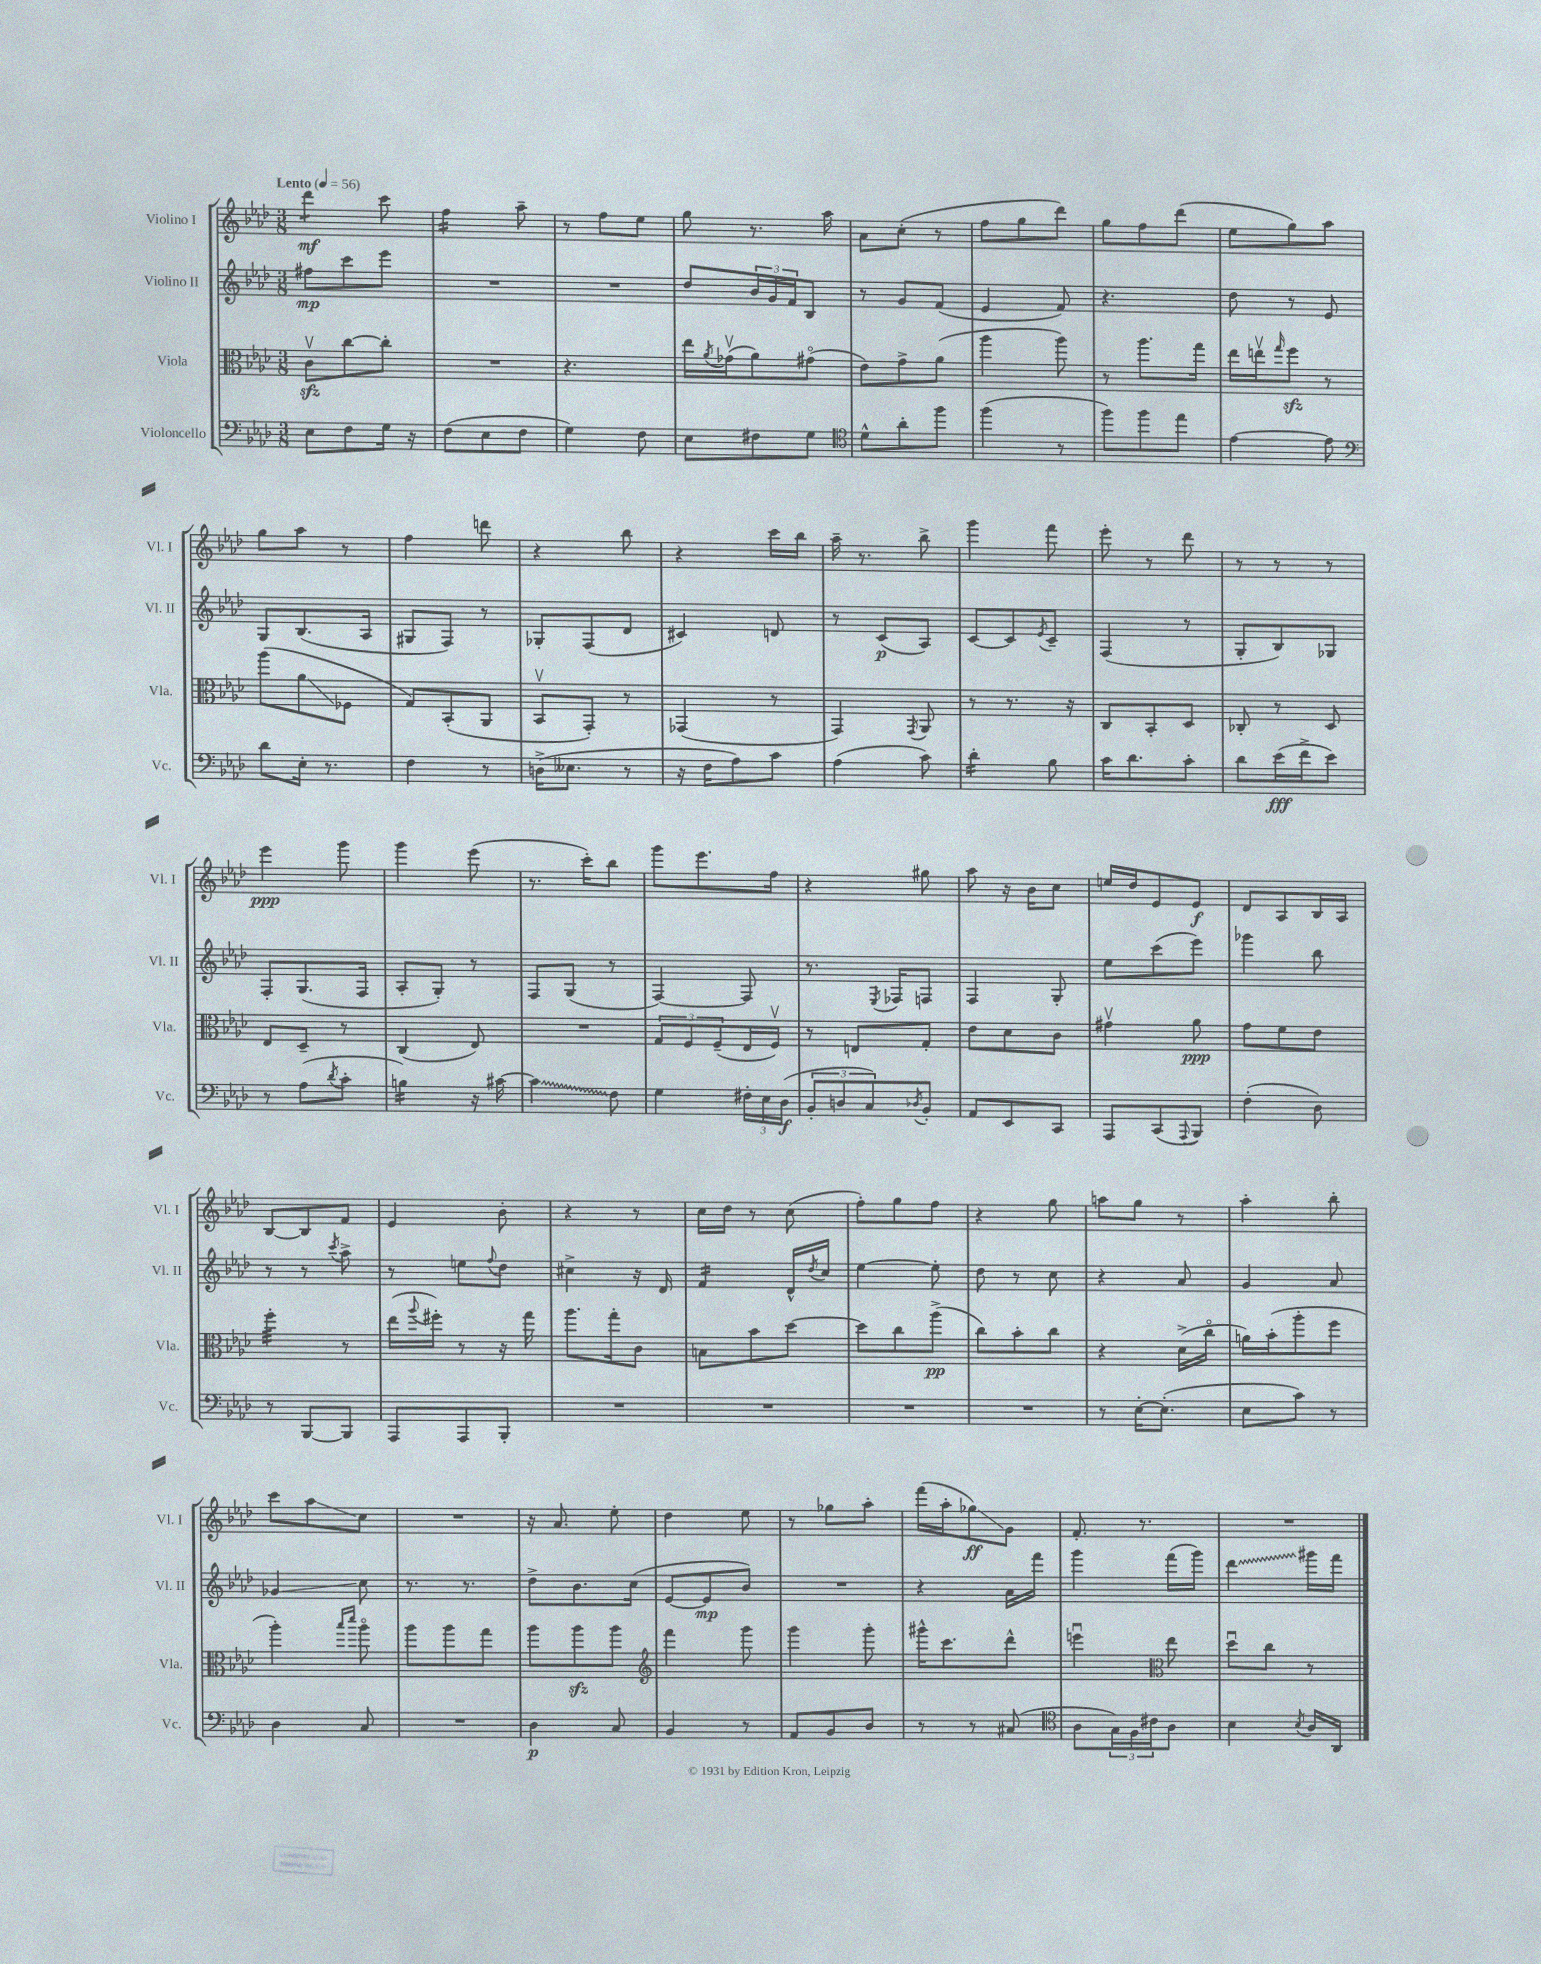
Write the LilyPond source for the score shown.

<<
\new StaffGroup <<
\new Staff = "s0" \with { instrumentName = "Violino I" shortInstrumentName = "Vl. I" } {
    \clef treble \key aes \major \numericTimeSignature \time 3/8 \tempo "Lento" 4 = 56
    des'''4:8\mf c'''8 |
    f''4:16 aes''8-- |
    r8 f''8 ees''8 |
    g''8 r8. aes''16 |
    aes'8 c''8-.( r8 |
    f''8 g''8 des'''8) |
    g''8 f''8 des'''8( |
    ees''8 g''8) aes''8 |
    g''8 aes''8 r8 |
    f''4 d'''8 |
    r4 bes''8 |
    r4 c'''16 bes''16 |
    aes''16-- r8. bes''8-> |
    g'''4 f'''8 |
    ees'''8-. r8 des'''8 |
    r8 r8 r8 |
    ees'''4\ppp g'''8 |
    g'''4 ees'''8( |
    r8. c'''16-.) bes''8 |
    g'''8 ees'''8. f''16 |
    r4 gis''8 |
    aes''8 r16 bes'16 c''8 |
    e''16 des''16 ees'8 ees'8\f |
    des'8 aes8 bes16 aes16 |
    bes8~ bes8 f'8 |
    ees'4 bes'8-. |
    r4 r8 |
    c''16 des''16 r8 c''8( |
    f''8-.) g''8 f''8 |
    r4 g''8 |
    a''8 g''8 r8 |
    aes''4-. bes''8-. |
    c'''8 aes''8\glissando c''8 |
    R4. |
    r16 aes'8. ees''8-. |
    des''4 ees''8 |
    r8 ges''8 aes''8-. |
    f'''16( aes''16-. ges''8\glissando\ff) g'8 |
    f'8.-. r8. |
    R4. \bar "|." |
}
\new Staff = "s1" \with { instrumentName = "Violino II" shortInstrumentName = "Vl. II" } {
    \clef treble \key aes \major \numericTimeSignature \time 3/8
    fis''8\mp c'''8 ees'''8 |
    R4. |
    R4. |
    des''8 \tuplet 3/2 { bes'16 g'16 f'16 } bes8 |
    r8 g'8 f'8( |
    ees'4 f'8) |
    r4. |
    des''8 r8 ees'8 |
    g8 bes8.( aes16 |
    gis8 f8) r8 |
    ges8-. f8( des'8 |
    cis'4) d'8 |
    r8 c'8\p( aes8) |
    c'8~ c'8 \acciaccatura { ees'8 } c'8-- |
    f4( r8 |
    g8-. bes8) ges8 |
    f8-. g8.( f16 |
    aes8-. g8-.) r8 |
    f8 g8( r8 |
    f4~) f8 |
    r8. \acciaccatura { ees8 } fes16 f8 |
    f4 g8-. |
    ees''8 c'''8( ees'''8) |
    ges'''4 bes''8 |
    r8 r8 \acciaccatura { c'''8 } aes''8-> |
    r8 e''8 \appoggiatura { f''8 } des''8 |
    cis''4-> r16 des'16 |
    f'4:16 des'16-^ \acciaccatura { des''8 } c''16 |
    ees''4~ ees''8-. |
    des''8 r8 c''8 |
    r4 aes'8 |
    g'4 aes'8 |
    ges'4\glissando c''8 |
    r8. r8. |
    des''8-> bes'8. c''16( |
    ees'8~ ees'8\mp bes'8) |
    R4. |
    r4 aes'16 f'''16 |
    g'''4 f'''16( g'''16) |
    \once \override Glissando.style = #'zigzag des'''4\glissando gis'''16 f'''16 \bar "|." |
}
\new Staff = "s2" \with { instrumentName = "Viola" shortInstrumentName = "Vla." } {
    \clef alto \key aes \major \numericTimeSignature \time 3/8
    c'8\upbow\sfz c''8~ c''8-. |
    R4. |
    r4. |
    ees''16 \acciaccatura { aes'8 } ges'16\upbow( aes'8) gis'8\flageolet( |
    ees'8) g'8-> aes'8( |
    aes''4 aes''8) |
    r8 aes''8. g''16 |
    ees''16 e''16\upbow \grace { g''16 } f''8\sfz r8 |
    aes''8( aes'8\glissando fes8 |
    g8) bes,8-.( aes,8 |
    bes,8\upbow g,8-.) r8 |
    ges,4( r8 |
    g,4) \acciaccatura { g,8 } aes,8 |
    r8 r8. r16 |
    c8 bes,8-. des8 |
    ces8-. r8 des8 |
    ees8 des8-- r8 |
    c4( ees8) |
    R4. |
    \tuplet 3/2 { g8 f8 f8--( } ees16 f16\upbow) |
    r8 e8 g8-. |
    ees'8 des'8 c'8 |
    gis'4\upbow aes'8\ppp |
    g'8 f'8 ees'8 |
    f''4:32-. r8 |
    ees''16( \appoggiatura { aes''8 } fis''16-.) r8 r16 g''16 |
    aes''8. g''16-. c'8 |
    b8 bes'8 des''8~ |
    des''8 c''8 aes''8->\pp( |
    c''8) bes'8-. c''8 |
    r4 des'16->( c''16\flageolet |
    a'16) bes'16-.( aes''8-. f''8 |
    aes''4-.) \grace { bes''16 des'''16 } aes''8\flageolet |
    aes''8 aes''8 g''8 |
    aes''8 aes''8\sfz aes''8 |
    \clef treble f'''4 g'''8 |
    g'''4 g'''8-. |
    gis'''16-^ c'''8. des'''8-^ |
    e'''4\downbow \clef alto ees''8 |
    des''8\downbow c''8 r8 \bar "|." |
}
\new Staff = "s3" \with { instrumentName = "Violoncello" shortInstrumentName = "Vc." } {
    \clef bass \key aes \major \numericTimeSignature \time 3/8
    ees8 f8 g16 r16 |
    f8( ees8 f8 |
    g4) f8 |
    ees8 fis8 g8 |
    \clef tenor des'8-^ aes'8-. f''8 |
    f''4( r8 |
    f''8) f''8 ees''8 |
    ees'4~ ees'8 |
    \clef bass des'8 ees16-. r8. |
    f4 r8 |
    d16->( eeses8. r8 |
    r16 f16 aes8) c'8 |
    aes4( c'8) |
    des'4:16-. bes8 |
    c'16 des'8. c'8-. |
    des'8 ees'16\fff( f'16-> ees'8) |
    r8 aes8( \acciaccatura { des'8 } c'8-. |
    b4:16) r16 cis'16~ |
    \once \override Glissando.style = #'zigzag cis'4\glissando f8 |
    g4 \tuplet 3/2 { fis16-. ees16 des16\f( } |
    \tuplet 3/2 { bes,8-. d8 c8) } \acciaccatura { des8 } bes,8-. |
    aes,8 ees,8 c,8 |
    aes,,8 c,8( \appoggiatura { aes,,8 } bes,,8) |
    f4-.( des8) |
    r8 bes,,8~ bes,,8 |
    aes,,8 aes,,8 bes,,8-. |
    R4. |
    R4. |
    R4. |
    R4. |
    r8 ees16~-. ees8.-.( |
    ees8 c'8) r8 |
    des4 c8 |
    R4. |
    des4\p c8 |
    bes,4 r8 |
    aes,8 bes,8 des8 |
    r8 r8 cis8( |
    \clef tenor aes8 \tuplet 3/2 { g16) f16 cis'16 } aes8 |
    bes4 \acciaccatura { bes8 } aes16 aes,16 \bar "|." |
}
>>
>>
\layout { \context { \Score \remove "Bar_number_engraver" } }
